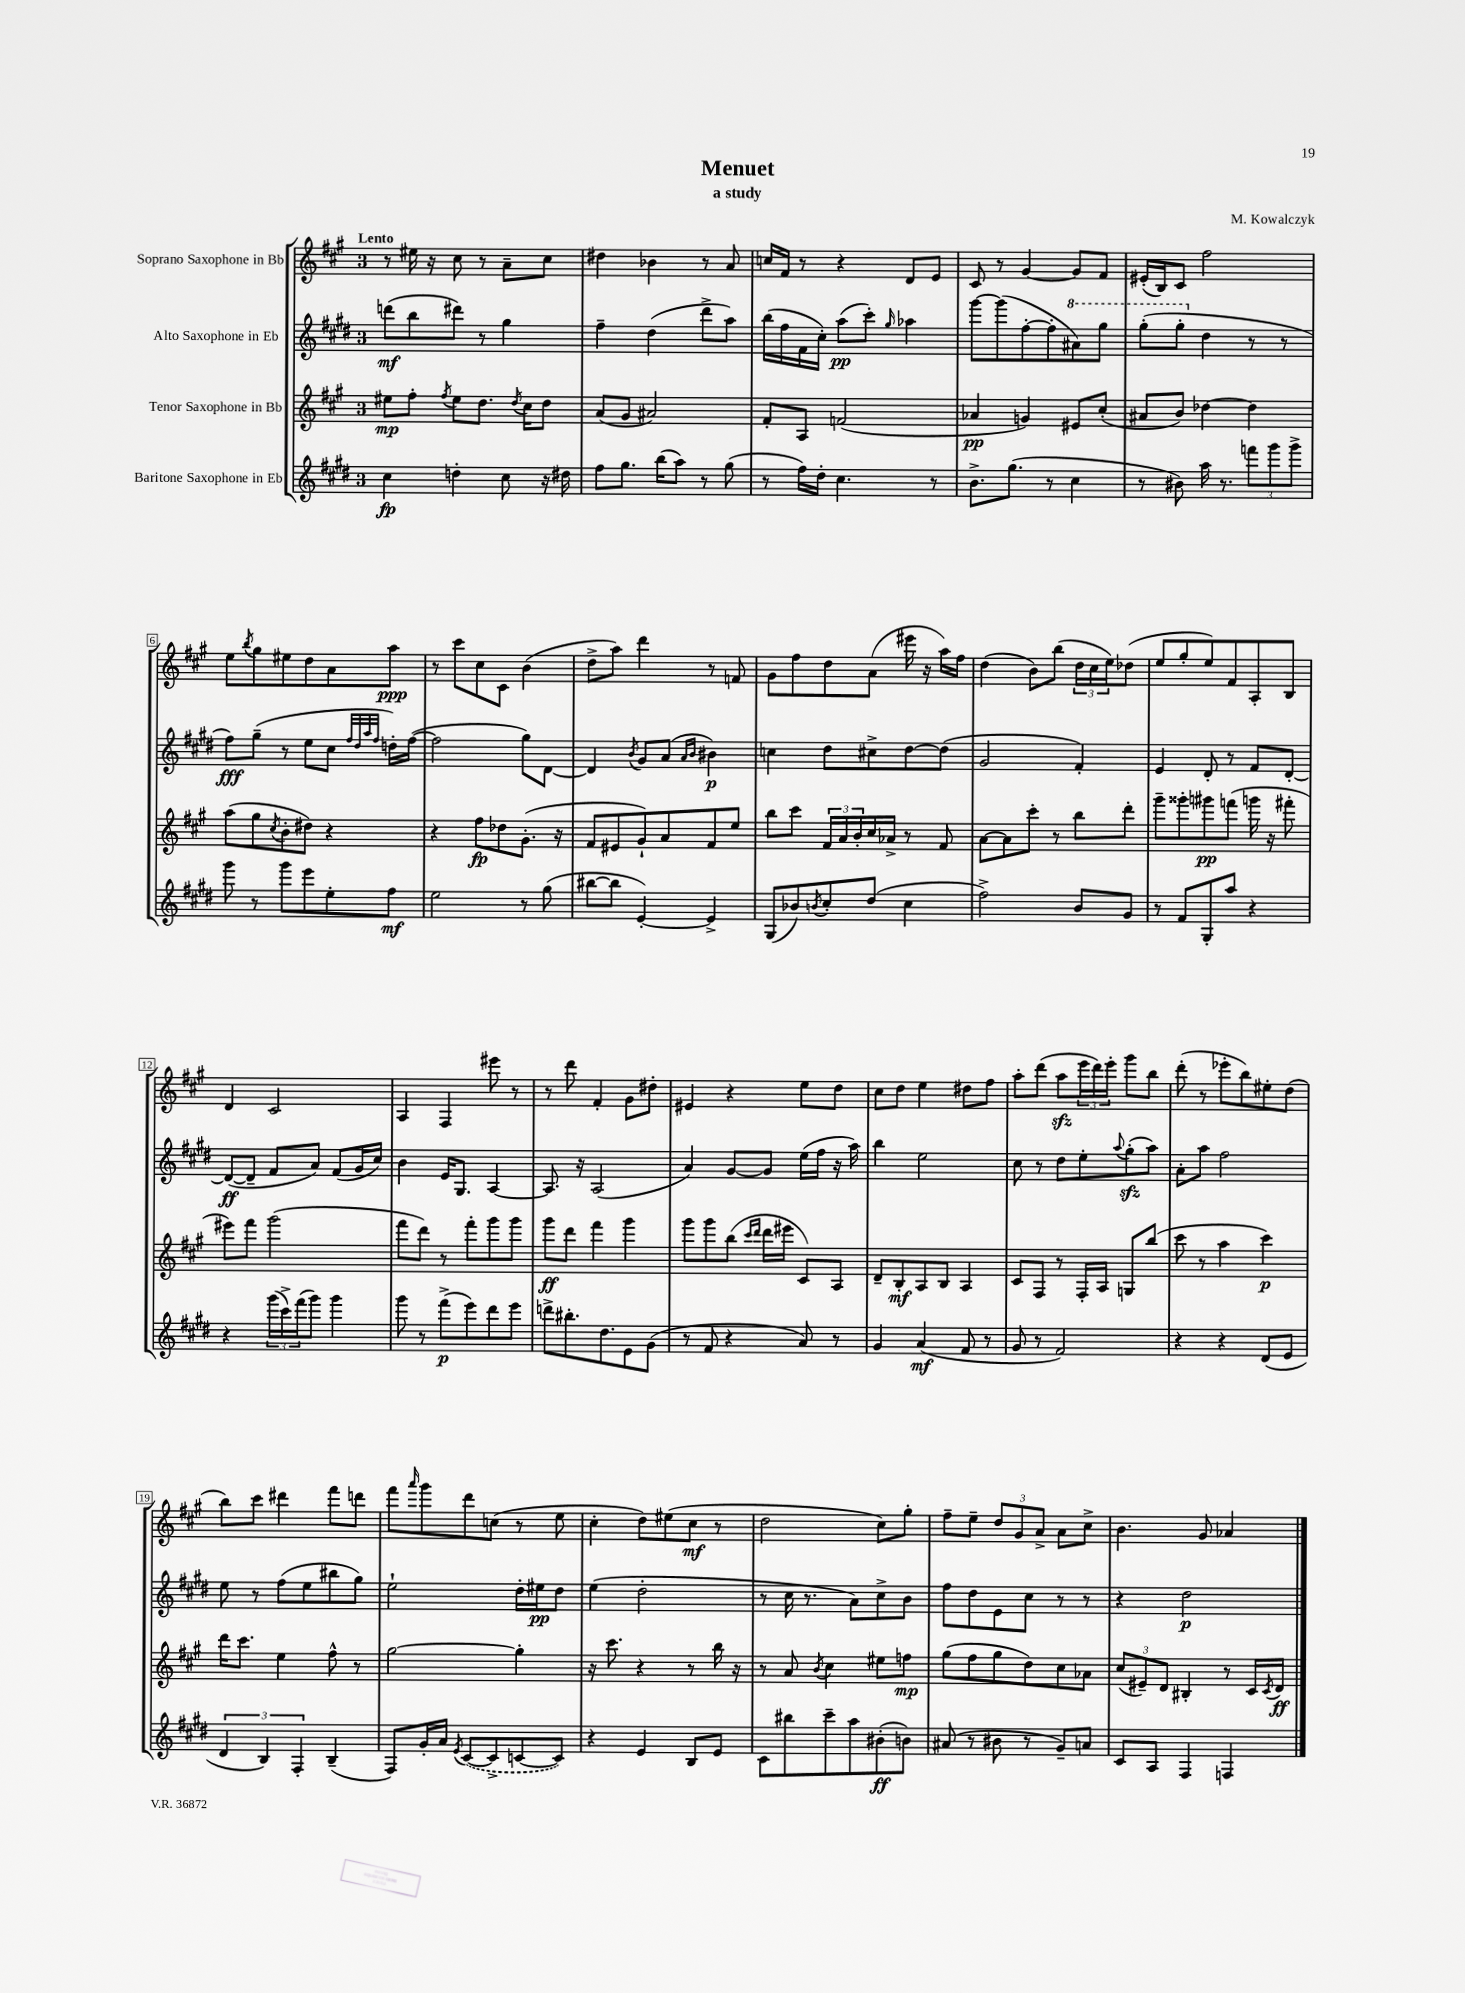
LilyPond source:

\header { title = "Menuet" composer = "M. Kowalczyk" subtitle = "a study" }
<<
\new StaffGroup <<
\new Staff = "s0" \with { instrumentName = "Soprano Saxophone in Bb" } {
    \clef treble \key a \major \once \override Staff.TimeSignature.style = #'single-digit \time 3/4 \tempo "Lento"
    r8 eis''16 r16 cis''8 r8 a'8-- cis''8 |
    dis''4 bes'4 r8 a'8 |
    c''16 fis'16 r8 r4 d'8 e'8 |
    cis'8 r8 gis'4~ gis'8 fis'8 |
    eis'16-.( b16) cis'8 fis''2 |
    e''8 \acciaccatura { b''8 } gis''8 eis''8 d''8 a'8 a''8\ppp |
    r8 cis'''8 cis''8 cis'8 b'4( |
    d''8-> a''8) d'''4 r8 f'8 |
    gis'8 fis''8 d''8 a'8( eis'''16 r16 a''16) fis''16 |
    d''4( b'8) b''8( \tuplet 3/2 { d''16 cis''16 e''16) } des''8( |
    e''8 gis''8-. e''8) fis'8 a8-. b8 |
    d'4 cis'2 |
    a4 fis4 eis'''8 r8 |
    r8 d'''8 fis'4-. gis'8 dis''8-. |
    eis'4 r4 e''8 d''8 |
    cis''8 d''8 e''4 dis''8 fis''8 |
    a''8-. d'''8( a''8\sfz \tuplet 3/2 { e'''16 d'''16) e'''16-. } gis'''8 b''8 |
    d'''8-.( r8 ees'''8-. b''8) eis''8-. d''8( |
    b''8) cis'''8 dis'''4 fis'''8 d'''8 |
    fis'''8 \grace { a'''16 } gis'''8 d'''8 c''8( r8 e''8 |
    cis''4-. d''8) eis''8( cis''8\mf r8 |
    d''2 cis''8) gis''8-. |
    fis''8-- e''8-- \tuplet 3/2 { d''8 gis'8 a'8-> } a'8 cis''8-> |
    b'4. gis'8 aes'4 \bar "|." |
}
\new Staff = "s1" \with { instrumentName = "Alto Saxophone in Eb" } {
    \clef treble \key e \major \once \override Staff.TimeSignature.style = #'single-digit \time 3/4
    d'''8\mf( b''8 dis'''8) r8 gis''4 |
    fis''4-- dis''4( dis'''8-> a''8) |
    b''16( fis''16 fis'16 cis''16-.) a''8\pp( cis'''8-.) \grace { gis''16 } aes''4 |
    gis'''8~ gis'''8( fis''8~-. fis''8-. \ottava #1 ais''8) gis'''8 |
    gis'''8-.( gis'''8-. \ottava #0 dis''4 r8 r8 |
    fis''8\fff) gis''8--( r8 e''8 cis''8 \grace { fis''32 dis''32 a''32 fis''32 } d''16-.) fis''16~( |
    fis''2 gis''8) dis'8~ |
    dis'4 \acciaccatura { b'8 } gis'8 a'8( \grace { a'16 b'16 } bis'4\p) |
    c''4 dis''8 cis''8-> dis''8~ dis''8( |
    gis'2 fis'4-.) |
    e'4 dis'8-. r8 fis'8 dis'8~-. |
    dis'8~\ff( dis'8-- fis'8 a'8) fis'8( gis'16 cis''16) |
    b'4 e'16 gis8. a4~ |
    a8. r16 a2( |
    a'4) gis'8~ gis'8 e''16( fis''16 r16 a''16) |
    b''4 e''2 |
    cis''8 r8 dis''8 e''8-. \appoggiatura { a''8 } gis''8-.\sfz( a''8) |
    a'8-. a''8 fis''2 |
    e''8 r8 fis''8( e''8 bis''8 gis''8) |
    e''2-! dis''16-. eis''16\pp dis''8 |
    e''4( dis''2-. |
    r8 cis''16 r8. a'8) cis''8-> b'8 |
    fis''8 dis''8 e'8 cis''8 r8 r8 |
    r4 dis''2\p \bar "|." |
}
\new Staff = "s2" \with { instrumentName = "Tenor Saxophone in Bb" } {
    \clef treble \key a \major \once \override Staff.TimeSignature.style = #'single-digit \time 3/4
    eis''8\mp fis''8-. \acciaccatura { fis''8 } eis''8 d''8. \acciaccatura { d''8 } cis''16 d''8 |
    a'8( gis'8 ais'2) |
    fis'8-. a8 f'2( |
    aes'4\pp g'4) eis'8 cis''8-.( |
    ais'8 b'8) des''4~ des''4 |
    a''8( gis''8 \acciaccatura { cis''8 } b'8-. dis''8) r4 |
    r4 fis''8\fp des''8 gis'8.-.( r16 |
    fis'8 eis'8 gis'8-!) a'8 fis'8 e''8 |
    b''8 cis'''8 \tuplet 3/2 { fis'16 a'16 b'16-. } cis''16 aes'16-> r8 fis'8 |
    a'8~ a'8 cis'''8-. r8 b''8 d'''8-. |
    gis'''8-- gisis'''8-. gis'''8\pp f'''8( g'''16 r16 fis'''8-. |
    eis'''8) fis'''8 gis'''2( |
    fis'''8 d'''8) r8 fis'''8-. gis'''8 gis'''8 |
    gis'''8\ff d'''8 fis'''4 gis'''4 |
    gis'''8 gis'''8 b''8( \grace { cis'''16 d'''16 } d'''16 eis'''16 cis'8) a8 |
    d'8-- b8-.\mf a8 b8 a4 |
    cis'8 fis8 r8 fis16-. a16 g8 b''8( |
    cis'''8 r8 a''4 cis'''4\p) |
    d'''16 cis'''8. e''4 fis''8-^ r8 |
    gis''2~ gis''4-. |
    r16 cis'''8. r4 r8 b''16 r16 |
    r8 a'8 \acciaccatura { b'8 } cis''4 eis''8 f''8\mp |
    gis''8( fis''8 gis''8 d''8) cis''8 aes'8 |
    \tuplet 3/2 { cis''8( eis'8--) d'8 } bis4-. r8 cis'16 \acciaccatura { cis'8 } d'16\ff \bar "|." |
}
\new Staff = "s3" \with { instrumentName = "Baritone Saxophone in Eb" } {
    \clef treble \key e \major \once \override Staff.TimeSignature.style = #'single-digit \time 3/4
    cis''4\fp d''4-. cis''8 r16 dis''16 |
    fis''8 gis''8. b''16( a''8) r8 gis''8( |
    r8 fis''16) dis''16-. cis''4. r8 |
    b'8.-> gis''8.( r8 cis''4 |
    r8 bis'8) a''16 r8. \tuplet 3/2 { f'''8 gis'''8 gis'''8-> } |
    gis'''8 r8 gis'''8 e'''8 e''8-. fis''8\mf |
    e''2 r8 gis''8( |
    bis''8~ bis''8 e'4~-.) e'4-> |
    gis8( bes'8) \acciaccatura { b'8 } cis''8-. dis''8( cis''4 |
    fis''2->) b'8 gis'8 |
    r8 fis'8 gis8-. a''8 r4 |
    r4 \tuplet 3/2 { gis'''16( cis'''16->) fis'''16( } gis'''8) gis'''4 |
    gis'''8 r8 fis'''8->\p( e'''8) dis'''8 e'''8 |
    d'''8-> bis''8.-. dis''8. e'8 gis'8( |
    r8 fis'8 r4 a'8) r8 |
    gis'4 a'4\mf( fis'8 r8 |
    gis'8 r8 fis'2) |
    r4 r4 dis'8( e'8 |
    \tuplet 3/2 { dis'4 b4) fis4-. } b4--( |
    fis8) gis'16-. a'16 \acciaccatura { e'8 } \once \slurDashed cis'8~( cis'8-> c'8~ c'8) |
    r4 e'4 b8 e'8 |
    cis'8 bis''8 cis'''8-- a''8 bis'8-.\ff( b'8) |
    ais'8( r8 bis'8 r8 gis'8--) a'8 |
    cis'8 a8 fis4 f4 \bar "|." |
}
>>
>>
\layout { \context { \Score \override BarNumber.stencil = #(make-stencil-boxer 0.1 0.3 ly:text-interface::print) } }
